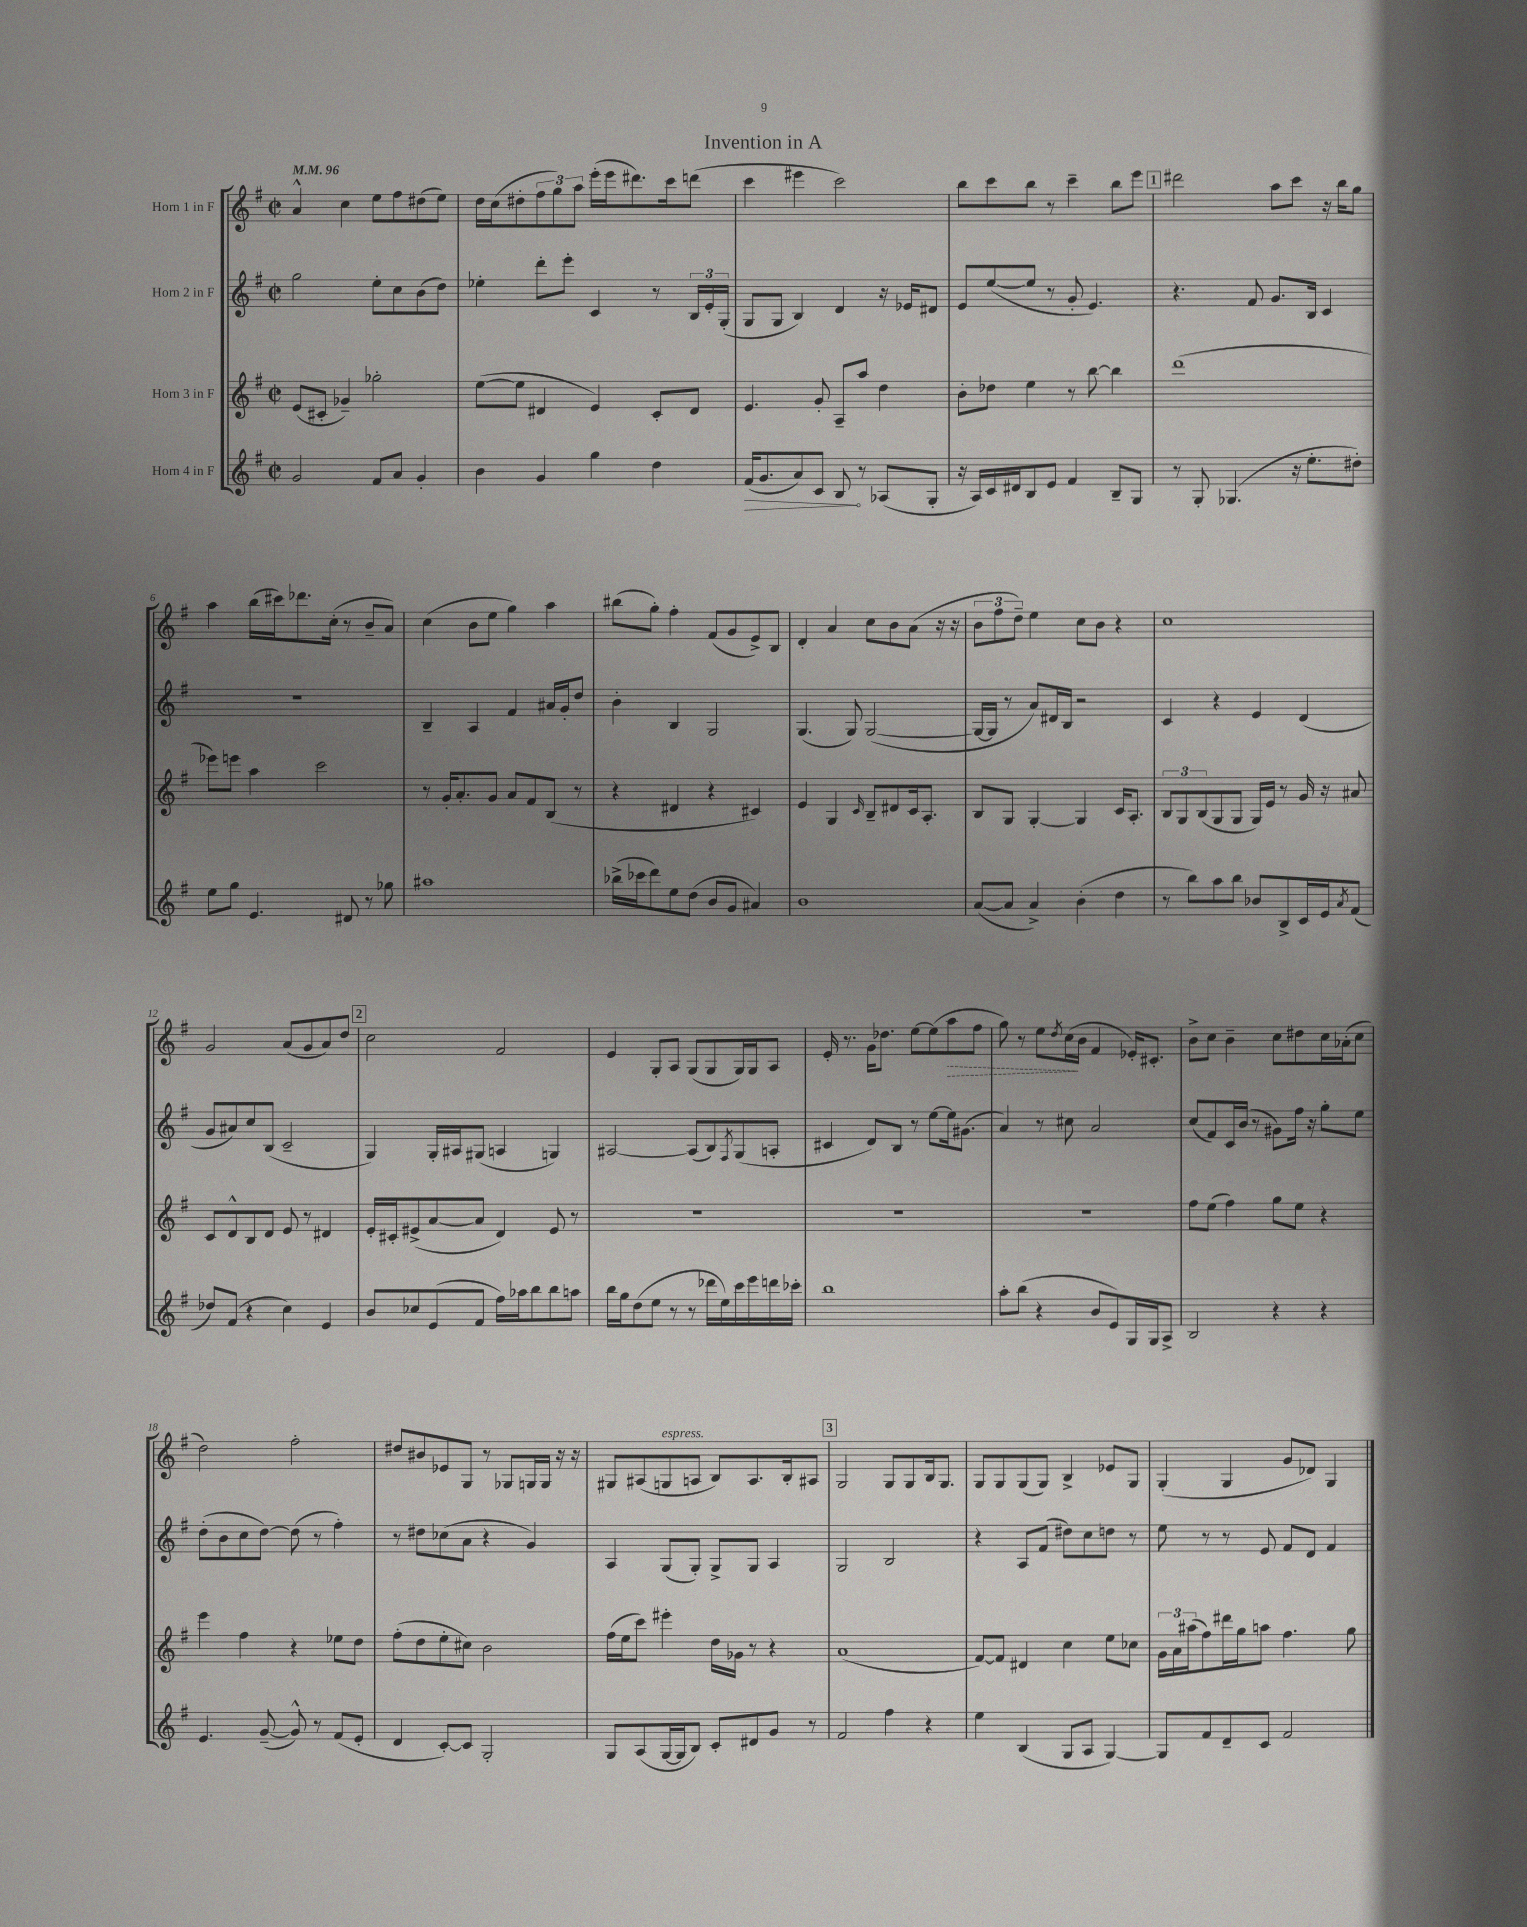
\header { title = "Invention in A" }
<<
\new StaffGroup <<
\new Staff = "s0" \with { instrumentName = "Horn 1 in F" } {
    \clef treble \key g \major \defaultTimeSignature \time 2/2 \tempo 4 = 96
    a'4-^ c''4 e''8 fis''8 dis''8( e''8) |
    d''16 c''16( dis''8-. \tuplet 3/2 { fis''8 g''8) a''8 } e'''16-.( e'''16 dis'''8.) c'''16 d'''8( |
    c'''4 eis'''4 c'''2) |
    b''8 c'''8 b''8 r8 c'''4-- b''8 e'''8 |
    \mark \markup { \box "1" } dis'''2 a''8 c'''8 r16 b''16 g''8 |
    a''4 b''16( cis'''16) des'''8. c''16-.( r8 b'8-- a'8) |
    c''4( b'8 e''8 g''4) a''4 |
    bis''8( g''8-.) fis''4-. fis'8( g'8 e'8->) b8 |
    d'4-. a'4 c''8 b'8 a'8( r16 r16 |
    \tuplet 3/2 { b'8 fis''8 d''8--) } e''4 c''8 b'8 r4 |
    c''1 |
    g'2 a'8( g'8 a'8) d''8 |
    \mark \markup { \box "2" } c''2 fis'2 |
    e'4 g8-. a8 g8( g8 g16) g16 a8 |
    e'16-. r8. g'16 des''8. e''8~ e''8( \once \override Hairpin.style = #'dashed-line a''8\> fis''8 |
    g''8) r8 e''8 \acciaccatura { d''8 } c''16\!( b'16 fis'4 ees'16-.) cis'8.-. |
    b'8-> c''8 b'4-- c''8 dis''8 c''16 aes'16-.( c''8 |
    d''2) fis''2-. |
    dis''8 bis'8 ees'8 g8 r8 ges8 g16 g16 r16 r16 |
    gis8 ais8( g8^\markup { \italic "espress." } a8 b8) a8. b16-. ais8 |
    \mark \markup { \box "3" } g2 g8 g8 b16 g8. |
    g8 g8 g8( g8) b4-> ees'8 g8 |
    g4-.( g4 g'8 des'8) g4 \bar "|." |
}
\new Staff = "s1" \with { instrumentName = "Horn 2 in F" } {
    \clef treble \key g \major \defaultTimeSignature \time 2/2
    g''2 e''8-. c''8 b'8( d''8) |
    ees''4-. d'''8-. e'''8-. c'4 r8 \tuplet 3/2 { b16 e'16-. g16-.( } |
    g8 g8 b4) d'4 r16 ees'16 dis'8 |
    e'8 e''8~( e''8 r8 g'8-. e'4.) |
    \mark \markup { \box "1" } r4. fis'8 g'8. b16 c'4 |
    R1 |
    b4-- a4 fis'4 ais'16 g'16-. d''8 |
    b'4-. b4 g2 |
    g4.( g8) g2~( |
    g16~ g16 r8 a'8) dis'16 b16 r2 |
    c'4 r4 e'4 d'4( |
    g'8 ais'8) c''8 b8( c'2-- |
    \mark \markup { \box "2" } g4) g16-. ais16 gis8( a4 g4) |
    ais2~ ais8( b8) \acciaccatura { fis8 } g8( a8-. |
    cis'4 d'8) b8 r8 e''8~ e''16 gis'8.( |
    a'4) r8 cis''8 a'2 |
    c''8( fis'8) c'16 b'16( r8 gis'8) fis''16 r16 g''8-. e''8 |
    d''8-.( b'8 c''8 d''8~) d''8( r8 fis''4-.) |
    r8 dis''8 ces''8( a'8 r4 g'4) |
    a4 g8( g8-.) g8-> g8 a4 |
    \mark \markup { \box "3" } g2 b2 |
    r4 a8 fis'8( dis''8) c''8 d''8 r8 |
    e''8 r8 r8 e'8 fis'8 d'8 fis'4 \bar "|." |
}
\new Staff = "s2" \with { instrumentName = "Horn 3 in F" } {
    \clef treble \key g \major \defaultTimeSignature \time 2/2
    e'8( cis'8-. ges'4--) ges''2-. |
    e''8~( e''8 dis'4 e'4) c'8-. dis'8 |
    e'4. g'8-. a8-- a''8 d''4 |
    b'8-. des''8 e''4 r8 b''8~ b''4 |
    \mark \markup { \box "1" } d'''1( |
    ees'''8) e'''8 a''4 c'''2 |
    r8 g'16-. a'8.-. g'8 a'8 fis'8 b8( r8 |
    r4 dis'4 r4 cis'4) |
    e'4 g4 \grace { c'16 } b8-- dis'8 c'16 a8.-. |
    b8 g8 g4~-. g4 c'16 a8.-. |
    \tuplet 3/2 { b8 g8 b8( } g8 g8 g16) e'16 r8 g'16 r16 ais'8 |
    c'8 d'8-^ b8 d'8 e'8 r8 dis'4 |
    \mark \markup { \box "2" } e'16-. cis'16-. eis'8->( a'8~ a'8 d'4) eis'8 r8 |
    R1 |
    R1 |
    R1 |
    fis''8 e''8( fis''4) g''8 e''8 r4 |
    e'''4 fis''4 r4 ees''8 d''8 |
    fis''8-.( d''8 e''8-. cis''8) b'2 |
    fis''16( e''16 c'''8) eis'''4-. d''16 ges'16 r8 r4 |
    \mark \markup { \box "3" } a'1( |
    fis'8~) fis'8 dis'4 c''4 e''8 ces''8 |
    \tuplet 3/2 { g'16 a'16 ais''16( } fis''8) dis'''16 g''16 a''8 fis''4. g''8 \bar "|." |
}
\new Staff = "s3" \with { instrumentName = "Horn 4 in F" } {
    \clef treble \key g \major \defaultTimeSignature \time 2/2
    g'2 fis'8 a'8 g'4-. |
    b'4 g'4 g''4 d''4 |
    \once \override Hairpin.circled-tip = ##t fis'16\>( g'8. a'8) c'8 b8\! r8 aes8( g8-. |
    r16 a16) c'16 dis'16 b8 e'8 fis'4 b8-- g8 |
    \mark \markup { \box "1" } r8 g8-. ges4.( r16 e''8.-. dis''8-.) |
    e''8 g''8 e'4. dis'8 r8 ges''8 |
    ais''1 |
    bes''16->( ces'''16 d'''8) e''8 d''8( b'8 g'8 ais'4) |
    b'1 |
    a'8~( a'8 a'4->) b'4-.( d''4 |
    r8 b''8) a''8 b''8 bes'8 b8-> c'16 e'16 \acciaccatura { a'8 } fis'8( |
    des''8) fis'8( r4 c''4) e'4 |
    \mark \markup { \box "2" } b'8 ces''8 e'8( fis'8 fis''16) aes''16 b''8 b''8 a''8 |
    b''16 g''16 d''8( e''8 r8 r8 des'''16 e''16) c'''16 e'''16 d'''16 ces'''16-. |
    b''1 |
    a''8-. b''8( r4 b'8 e'8) g16 g16 a8-> |
    b2 r4 r4 |
    e'4. g'8~--( g'8-^) r8 fis'8( e'8-. |
    d'4 c'8~-.) c'8 g2-. |
    g8 a8( g16~ g16 b8) c'8-. dis'8 g'8 r8 |
    \mark \markup { \box "3" } fis'2 fis''4 r4 |
    e''4 b4( g8 a8 g4~) |
    g8 fis'8 d'8-- c'8 fis'2 \bar "|." |
}
>>
>>
